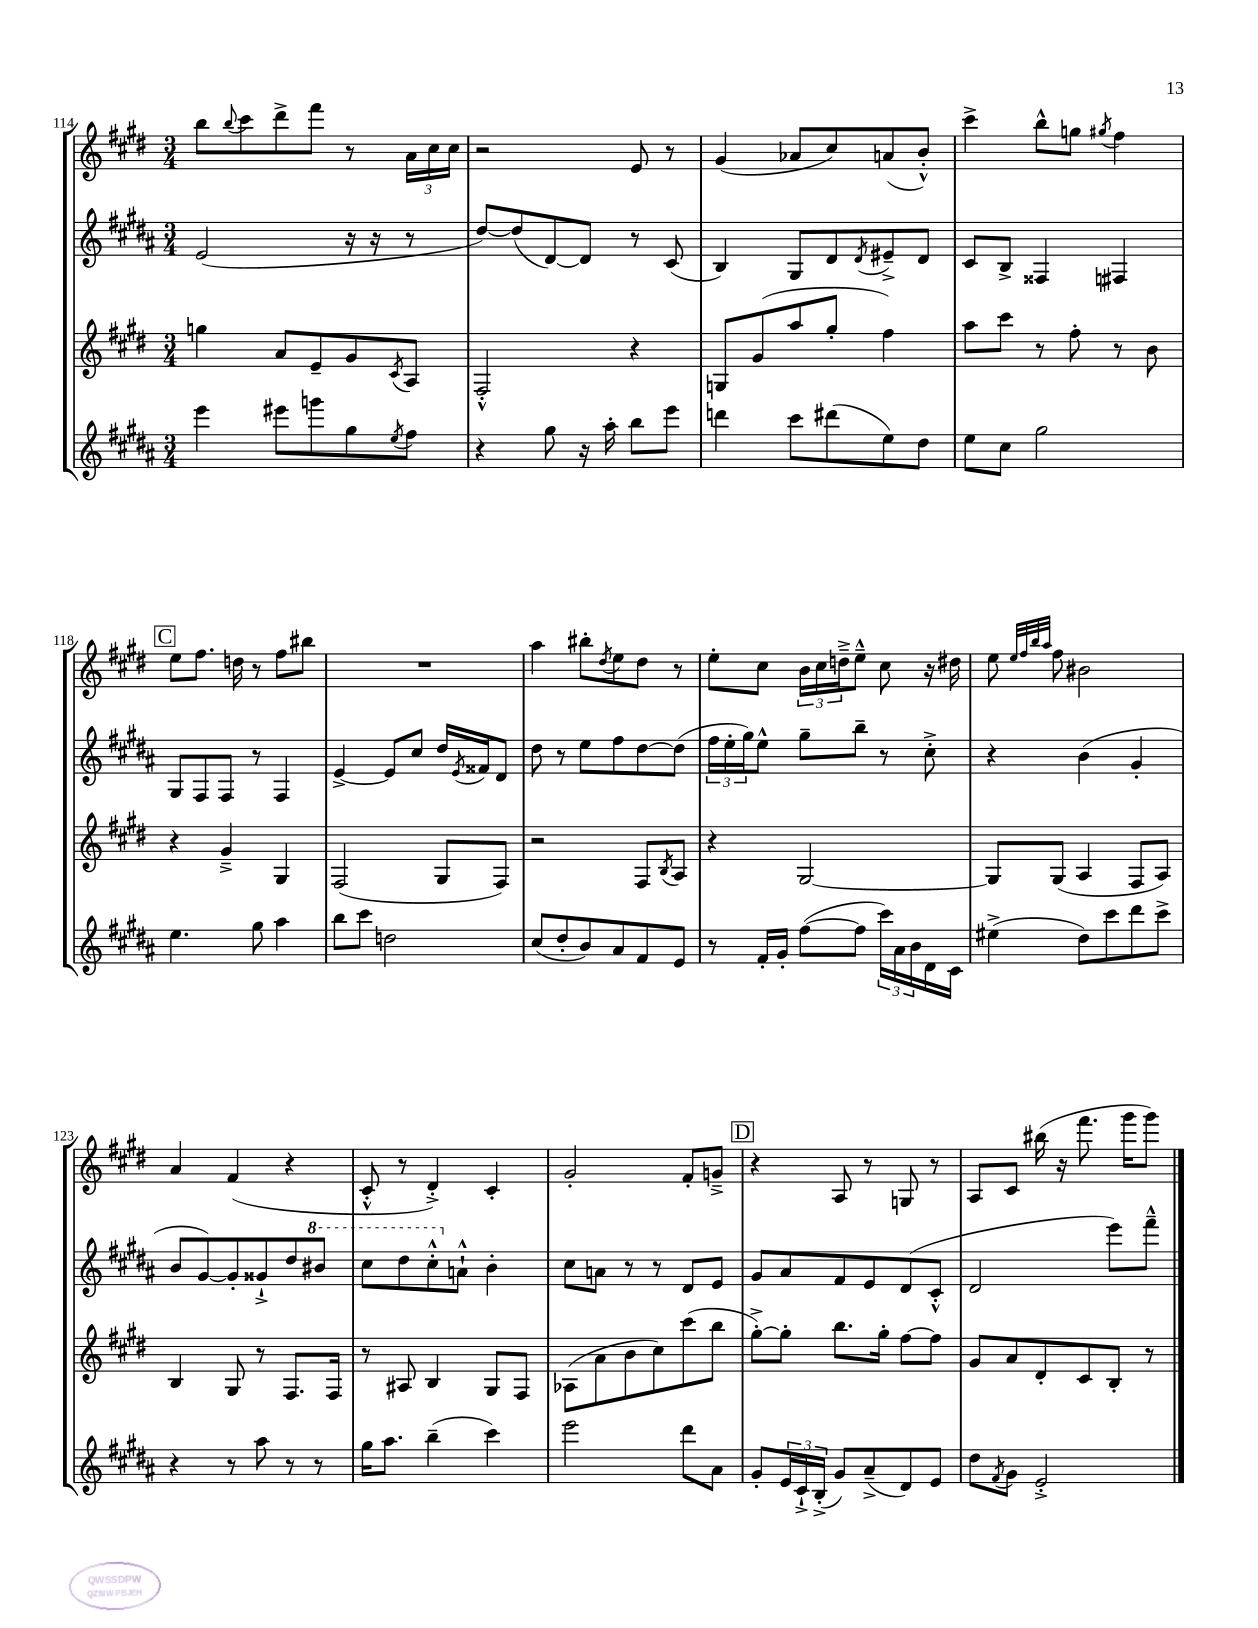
<<
\new StaffGroup <<
\new Staff = "s0" {
    \clef treble \key e \major \numericTimeSignature \time 3/4
    b''8 \appoggiatura { b''8 } cis'''8 dis'''8-> fis'''8 r8 \tuplet 3/2 { a'16 cis''16 cis''16 } |
    r2 e'8 r8 |
    gis'4( aes'8 cis''8) a'8( b'8-.-^) |
    cis'''4-> b''8-^ g''8 \acciaccatura { gis''8 } fis''4 |
    \mark \markup { \box "C" } e''8 fis''8. d''16 r8 fis''8 bis''8 |
    R2. |
    a''4 bis''8-. \acciaccatura { dis''8 } e''8 dis''8 r8 |
    e''8-. cis''8 \tuplet 3/2 { b'16 cis''16 d''16---> } e''8---^ cis''8 r16 dis''16 |
    e''8 \grace { e''32 fis''32 b''32 a''32 } fis''8 bis'2 |
    a'4 fis'4( r4 |
    cis'8-.-^ r8 dis'4-.->) cis'4-. |
    gis'2-. fis'8-. g'8---> |
    \mark \markup { \box "D" } r4 a8 r8 g8 r8 |
    a8 cis'8 bis''16( r16 fis'''8. gis'''16 gis'''8) \bar "|." |
}
\new Staff = "s1" {
    \clef treble \key b \major \numericTimeSignature \time 3/4
    e'2( r16 r16 r8 |
    dis''8~) dis''8( dis'8~) dis'8 r8 cis'8( |
    b4) gis8 dis'8 \acciaccatura { dis'8 } eis'8---> dis'8 |
    cis'8 b8-> fisis4 fis4 |
    \mark \markup { \box "C" } gis8 fis8 fis8 r8 fis4 |
    e'4~-> e'8 cis''8 dis''16 \acciaccatura { e'8 } fisis'16 dis'8 |
    dis''8 r8 e''8 fis''8 dis''8~ dis''8( |
    \tuplet 3/2 { fis''16 e''16-. gis''16) } e''8-^ gis''8-- b''8-- r8 cis''8-.-> |
    r4 b'4( gis'4-. |
    b'8 gis'8~) gis'8-. gisis'8-!-> dis''8 \ottava #1 bis''8 |
    cis'''8 dis'''8 cis'''8-.-^ \ottava #0 a'8-!-^ b'4-. |
    cis''8 a'8 r8 r8 dis'8 e'8 |
    \mark \markup { \box "D" } gis'8 ais'8 fis'8 e'8 dis'8( cis'8-.-^ |
    dis'2 e'''8) fis'''8---^ \bar "|." |
}
\new Staff = "s2" {
    \clef treble \key e \major \numericTimeSignature \time 3/4
    g''4 a'8 e'8-- gis'8 \acciaccatura { cis'8 } a8 |
    fis2-.-^ r4 |
    g8 gis'8( a''8 gis''8-. fis''4) |
    a''8 cis'''8 r8 fis''8-. r8 b'8 |
    \mark \markup { \box "C" } r4 gis'4---> gis4 |
    fis2( gis8 fis8) |
    r2 fis8 \acciaccatura { b8 } a8 |
    r4 gis2~ |
    gis8 gis8( a4 fis8 a8) |
    b4 gis8 r8 fis8. fis16 |
    r8 ais8 b4 gis8 fis8 |
    aes8( a'8 b'8 cis''8) cis'''8( b''8 |
    \mark \markup { \box "D" } gis''8~-.->) gis''8-. b''8. gis''16-. fis''8~ fis''8 |
    gis'8 a'8 dis'8-. cis'8 b8-. r8 \bar "|." |
}
\new Staff = "s3" {
    \clef treble \key b \major \numericTimeSignature \time 3/4
    e'''4 eis'''8 g'''8 gis''8 \acciaccatura { e''8 } fis''8 |
    r4 gis''8 r16 ais''16-. b''8 e'''8 |
    d'''4 cis'''8 dis'''8( e''8) dis''8 |
    e''8 cis''8 gis''2 |
    \mark \markup { \box "C" } e''4. gis''8 ais''4 |
    b''8 cis'''8 d''2 |
    cis''8( dis''8-. b'8) ais'8 fis'8 e'8 |
    r8 fis'16-. gis'16-. fis''8~( fis''8 \tuplet 3/2 { cis'''16) ais'16 b'16 } dis'16 cis'16 |
    eis''4->( dis''8) cis'''8 dis'''8 cis'''8-> |
    r4 r8 ais''8 r8 r8 |
    gis''16 ais''8. b''4--( cis'''4) |
    e'''2 dis'''8 ais'8 |
    \mark \markup { \box "D" } gis'8-. \tuplet 3/2 { e'16 cis'16-!-> b16-.->( } gis'8) ais'8--->( dis'8) e'8 |
    dis''8 \acciaccatura { fis'8 } gis'8 e'2-.-> \bar "|." |
}
>>
>>
\layout { \context { \Score currentBarNumber = #114 } }
